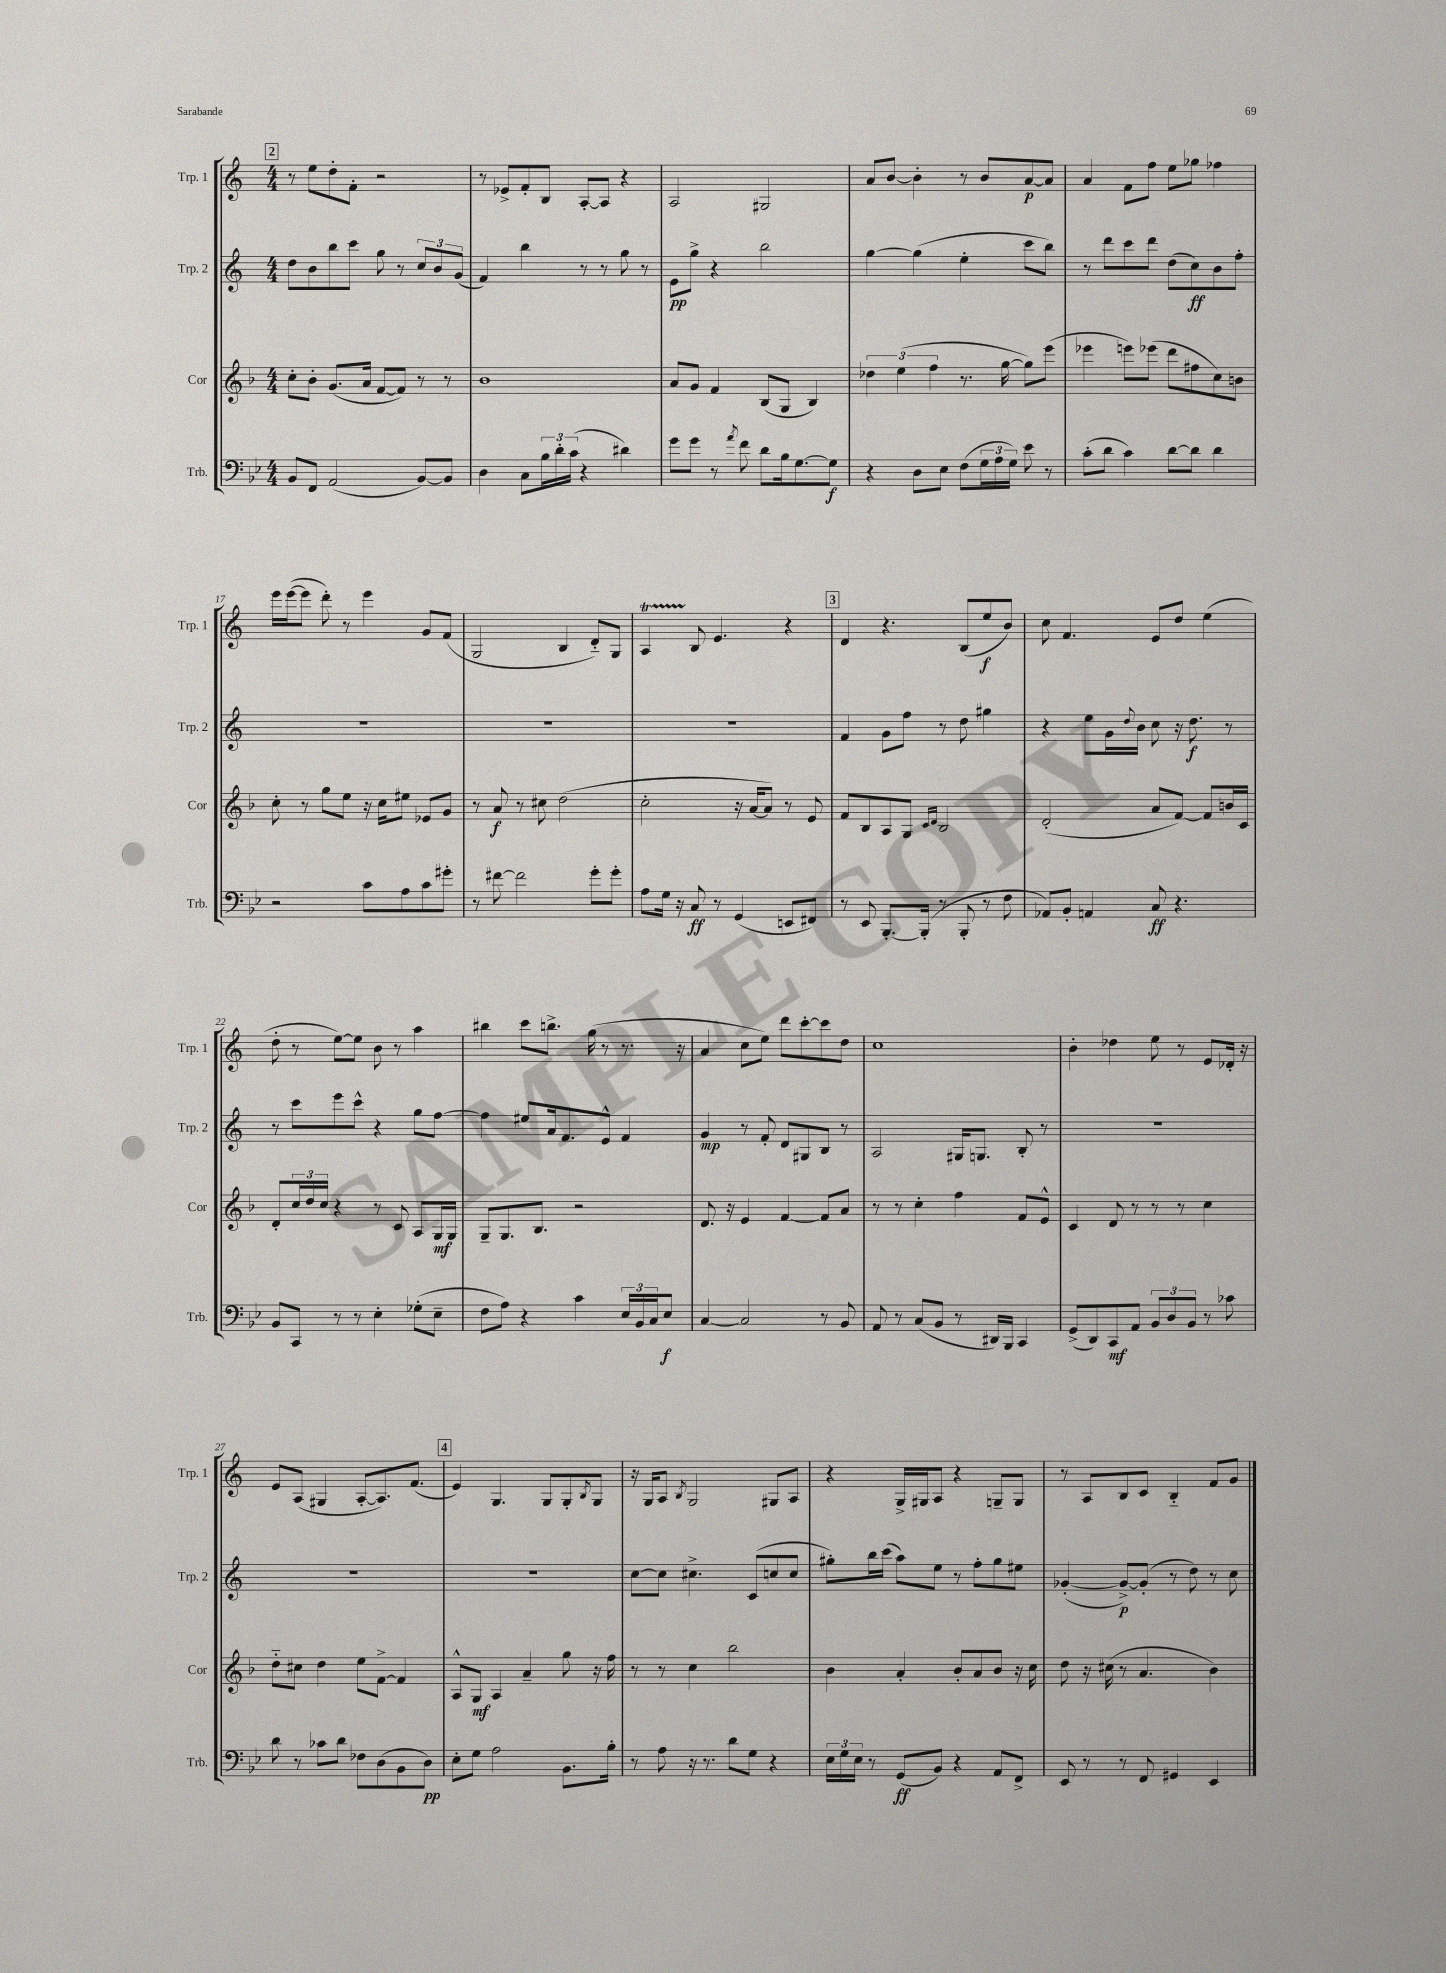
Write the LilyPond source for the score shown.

<<
\new StaffGroup <<
\new Staff = "s0" \with { instrumentName = "Trp. 1" shortInstrumentName = "Trp. 1" } {
    \clef treble \key c \major \numericTimeSignature \time 4/4
    \mark \markup { \box "2" } r8 e''8 d''8-. f'8-. r2 |
    r8 ees'8-> f'8-. b8 a8~-. a8 r4 |
    a2 gis2 |
    a'8 b'8~ b'4-. r8 b'8 a'8~\p a'8 |
    a'4 f'8 f''8 e''8 ges''8 fes''4 |
    e'''16 e'''16~( e'''8 d'''8-.) r8 e'''4 g'8 f'8( |
    g2 b4 d'8-_) g8 |
    a4\startTrillSpan b8\stopTrillSpan e'4. r4 |
    \mark \markup { \box "3" } d'4 r4. b8( e''8\f b'8) |
    c''8 f'4. e'8 d''8 e''4( |
    d''8-. r8 e''8~) e''8 b'8 r8 a''4 |
    bis''4 c'''8 b''8.-> g''16( r8 r8. r16 |
    a'4 c''8 e''8) d'''8 c'''8~-. c'''8 d''8 |
    c''1 |
    b'4-. des''4 e''8 r8 e'8 des'16-. r16 |
    e'8 a8( gis4 a8~-. a8.) f'8.( |
    \mark \markup { \box "4" } e'4) g4. g8 g8-. \acciaccatura { b8 } g8 |
    r16 g16 a8 \acciaccatura { b8 } g2 gis8 a8 |
    r4 g16-> gis16 a8 r4 g8-- g8 |
    r8 a8 b8 c'8 b4-_ f'8 g'8 \bar "|." |
}
\new Staff = "s1" \with { instrumentName = "Trp. 2" shortInstrumentName = "Trp. 2" } {
    \clef treble \key c \major \numericTimeSignature \time 4/4
    \mark \markup { \box "2" } d''8 b'8 b''8 c'''8 g''8 r8 \tuplet 3/2 { c''8 b'8 g'8( } |
    f'4) b''4 r8 r8 g''8 r8 |
    e'8\pp g''8-> r4 b''2 |
    g''4~ g''4( e''4-. c'''8 b''8) |
    r8 d'''8 c'''8 d'''8 d''8( c''8\ff) b'8 f''8-. |
    R1 |
    R1 |
    R1 |
    \mark \markup { \box "3" } f'4 g'8 f''8 r8 d''8 gis''4 |
    r4 e''8 g'16 \appoggiatura { d''8 } b'16 c''8 r16 d''8.\f r8 |
    r8 c'''8 e'''8 c'''8-^ r4 g''8 f''8~ |
    f''4 eis''8 a'16 f'8. e'8-^ f'4 |
    g'4\mp r8 f'8-. d'8 gis8 b8 r8 |
    a2 gis16 g8. b8-. r8 |
    R1 |
    R1 |
    \mark \markup { \box "4" } R1 |
    c''8~ c''8 cis''4.-> c'8( c''8 c''8 |
    gis''8-.) b''16 c'''16( a''8) e''8 r8 f''8-. gis''8 eis''8 |
    ges'4~-.( ges'8~->\p) ges'8-.( r8 d''8) r8 c''8 \bar "|." |
}
\new Staff = "s2" \with { instrumentName = "Cor" shortInstrumentName = "Cor" } {
    \clef treble \key f \major \numericTimeSignature \time 4/4
    \mark \markup { \box "2" } c''8-. bes'8-. g'8.( a'16 f'8~ f'8) r8 r8 |
    bes'1 |
    a'8 g'8 f'4 bes8( g8 bes4) |
    \tuplet 3/2 { des''4 e''4( f''4 } r8. g''16~ g''8) e'''8( |
    ees'''4 e'''8) ees'''8( d'''8 fis''8 c''8) b'8 |
    c''8-. r8 g''8 e''8 r16 c''16 eis''8 ees'8 g'8 |
    r8 a'8\f r8 cis''8 d''2( |
    c''2-. r16 a'16~ a'8) r8 e'8 |
    \mark \markup { \box "3" } f'8 bes8 a8 g8 \grace { c'16 d'16 } bes2 |
    d'2-.( a'8 f'8~) f'8 b'16 c'16 |
    d'8-. \tuplet 3/2 { c''16 d''16 c''16 } r4 r8 c'8 a8 g16\mf g16 |
    g8-- g8. bes8. r2 |
    d'8. r16 e'4 f'4~ f'8 a'8 |
    r8 r8 c''4-. f''4 f'8 e'8-^ |
    c'4 d'8 r8 r8 r8 c''4 |
    d''8-_ cis''8 d''4 e''8 f'8~-> f'4 |
    \mark \markup { \box "4" } a8-^ g8\mf a4 a'4-- g''8 r16 f''16 |
    r8 r8 c''4 bes''2 |
    bes'4 a'4-. bes'8-. a'8 bes'8 r16 c''16 |
    d''8 r16 cis''16( r8 a'4. bes'4) \bar "|." |
}
\new Staff = "s3" \with { instrumentName = "Trb." shortInstrumentName = "Trb." } {
    \clef bass \key bes \major \numericTimeSignature \time 4/4
    \mark \markup { \box "2" } bes,8 f,8 a,2( bes,8~) bes,8 |
    d4 c8 \tuplet 3/2 { bes16 d'16-. c'16( } r4 dis'4) |
    g'8 g'8 r8 \acciaccatura { a'8 } f'8 d'8 bes16 g8.~ g8\f |
    r4 d8 ees8 f8( \tuplet 3/2 { g16 a16 g16) } ees'8 r8 |
    c'8-.( d'8 c'4) d'8~ d'8 d'4 |
    r2 c'8 a8 c'8 gis'8-. |
    r8 fis'8~ fis'2 g'8-. g'8-. |
    a8 g16 r16 c8\ff r8 g,4( e,8 fis,8) |
    \mark \markup { \box "3" } r8 ees,8 bes,,8.~-. bes,,16-.( r8 bes,,8-. r8 f8 |
    aes,8) bes,8-. a,4 c8\ff r4. |
    bes,8 c,8 r8 r8 ees4-. ges8-.( ees8-- |
    f8 a8) r4 c'4 \tuplet 3/2 { ees16 bes,16 c16 } ees8\f |
    c4~ c2 r8 bes,8 |
    a,8 r8 c8( bes,8 r8 dis,16) bes,,16 c,4 |
    g,8->( d,8) c,8\mf a,8 \tuplet 3/2 { bes,8 d8 bes,8 } r8 ces'8 |
    d'8 r8 ces'8 d'8 fes8 d8( bes,8 d8\pp) |
    \mark \markup { \box "4" } ees8-. g8 a2 bes,8. bes16-. |
    r8 a8 r16 r8. d'8 g8 r4 |
    \tuplet 3/2 { ees16 g16 ees16 } r8 g,8\ff( bes,8) r4 a,8 f,8-> |
    ees,8 r8 r8 f,8 gis,4 ees,4 \bar "|." |
}
>>
>>
\layout { \context { \Score currentBarNumber = #12 } }
